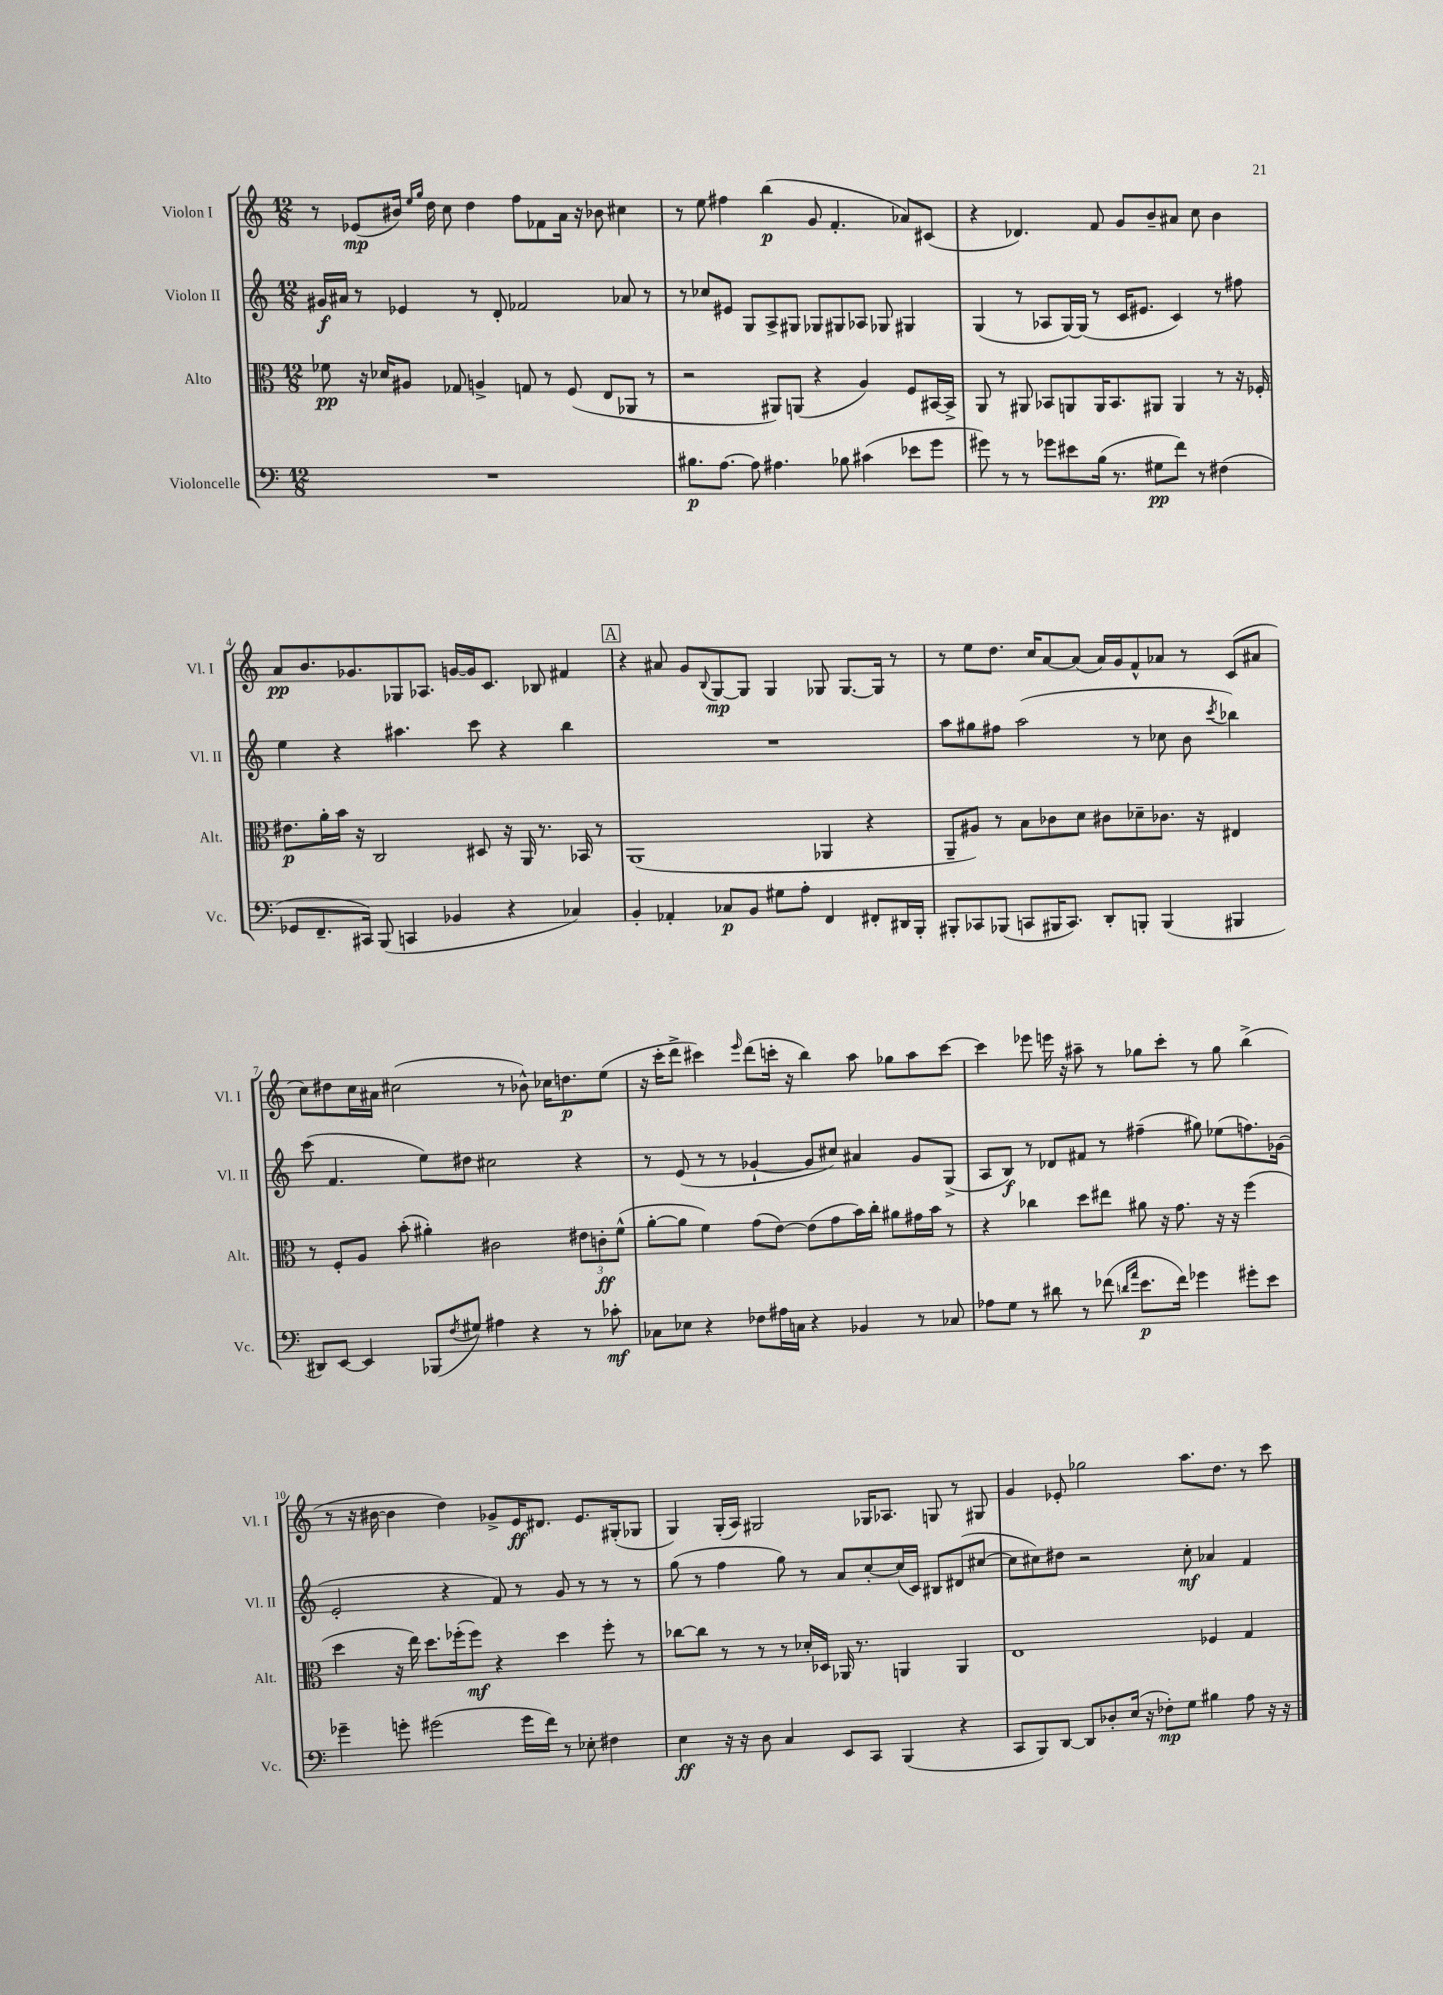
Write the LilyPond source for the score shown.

<<
\new StaffGroup <<
\new Staff = "s0" \with { instrumentName = "Violon I" shortInstrumentName = "Vl. I" } {
    \clef treble \key c \major \numericTimeSignature \time 12/8
    r8 ees'8\mp( bis'16) \grace { e''16 g''16 } d''16 c''8 d''4 f''8 fes'8 a'16 r16 bes'8 cis''4 |
    r8 e''8 fis''4 b''4\p( g'8 f'4.-. aes'8) cis'8( |
    r4 des'4.) f'8 g'8 b'8-- ais'8 c''8 b'4 |
    a'8\pp b'8. ges'8. ges8 aes8. g'16~ g'16 c'8. bes8 fis'4 |
    \mark \markup { \box "A" } r4 ais'8 g'8 \appoggiatura { b8 } g8~\mp g8 g4 ges8 ges8.~ ges16 r8 |
    r8 e''8 d''8. c''16 a'8~ a'8( a'16) g'16 f'8-^ aes'8 r8 c'8( ais'8 |
    c''8) dis''8 c''16 ais'16 cis''2( r8 bes'8-^) ces''16 d''8.\p e''8( |
    r16 c'''16-. d'''8-> cis'''4) \grace { e'''16 } d'''8( c'''16-. r16 b''4) a''8 ges''8 a''8 c'''8~ |
    c'''4 ees'''8 e'''16 r16 ais''8-- r8 ges''8 c'''8-. r8 ges''8 b''4->( |
    r8 r16 bis'16~ bis'4 d''4) ges'8-> e'16\ff dis'8. e'8. gis16-.( ges8 |
    g4) g16-.( a16) gis2 ges16 aes8. g8 r8 gis8 |
    g'4 ees'8-. ges''2 a''8. d''8. r8 c'''8 \bar "|." |
}
\new Staff = "s1" \with { instrumentName = "Violon II" shortInstrumentName = "Vl. II" } {
    \clef treble \key c \major \numericTimeSignature \time 12/8
    gis'16\f ais'16 r8 ees'4 r8 d'8-. fes'2 aes'8 r8 |
    r8 ces''8 eis'8 g8 a8-> gis8 ges8 gis8 aes8 ges8 gis4 |
    g4( r8 aes8 g16~) g16( r8 c'16 eis'8. c'4) r8 fis''8 |
    e''4 r4 ais''4. c'''8 r4 b''4 |
    \mark \markup { \box "A" } R1. |
    a''8 gis''8 fis''8 a''2( r8 ces''8 b'8 \acciaccatura { c'''8 } bes''4) |
    c'''8( f'4. e''8) dis''8 cis''2 r4 |
    r8 e'8( r8 r8 ges'4~-! ges'8 cis''8) ais'4 ges'8 g8->( |
    a8 b8\f) r8 des'8 fis'8 r8 fis''4--( gis''8) ees''8( f''8.) ges'16( |
    e'2-. r4 f'8) r8 g'8 r8 r8 r8 |
    g''8( r8 f''4 g''8) r8 a'8 c''8~-. c''16( c'16) bis8 dis'8( cis''8~ |
    cis''8 cis''8) dis''8 r2 cis''8-.\mf aes'4 f'4 \bar "|." |
}
\new Staff = "s2" \with { instrumentName = "Alto" shortInstrumentName = "Alt." } {
    \clef alto \key c \major \numericTimeSignature \time 12/8
    fes'8\pp r16 des'16 ais8 ges8 a4-> g8 r8 f8( e8 aes,8 r8 |
    r2 ais,8) a,8( r4 a4) f8 bis,16~ bis,16-> |
    a,8 r8 ais,8 bes,8 a,8 a,16 bes,8. ais,8 ais,4 r8 r16 fes16-. |
    eis'8.\p a'16-. b'16 r16 c2 dis8 r16 a,16 r8. bes,16 r8 |
    \mark \markup { \box "A" } a,1( aes,4 r4 |
    a,8-- ais8) r8 b8 ces'8 d'8 cis'8 des'8-- ces'8. r16 eis4 |
    r8 f8-. a8 b'8-.( ais'4-.) cis'2 \tuplet 3/2 { eis'8 c'8-.\ff f'8-^( } |
    a'8~-. a'8 f'4) g'8( e'8~) e'8( g'8 b'16) c''16-. ais'8 gis'16 b'16 r8 |
    r4 ces''4 d''8 eis''8 ais'8 r16 g'8. r16 r16 f''4( |
    d''4 r16 e''16) d''8. fes''16-.( fes''8\mf) r4 d''4 fes''8-. r8 |
    ces''8~ ces''8 r8 r8 r8 des'16-. des16 aes,16 r8. a,4 a,4 |
    e1 fes4 g4 \bar "|." |
}
\new Staff = "s3" \with { instrumentName = "Violoncelle" shortInstrumentName = "Vc." } {
    \clef bass \key c \major \numericTimeSignature \time 12/8
    R1. |
    bis8.\p a8.~ a8 ais4. bes8 cis'4( ees'8 g'8 |
    gis'8) r8 r8 ges'8 eis'8 b16( r8. gis8\pp f'8) r8 fis4( |
    ges,8 f,8.-- cis,16) b,,8( c,4 bes,4 r4 ces4) |
    \mark \markup { \box "A" } b,4-. aes,4-. ces8\p b,8 gis8 a8-. f,4 fis,8-. dis,16 b,,16-. |
    bis,,8-. ces,8 bes,,8( c,8 bis,,16 c,8.) d,8-. b,,8-. b,,4( bis,,4 |
    dis,8) e,8~ e,4 bes,,8( \acciaccatura { f8 } gis8) ais4 r4 r8 ces'8-.\mf |
    ces8 ees8 r4 fes8 ais16 c16 r4 bes,4 r8 ces8 |
    aes8 g8 r8 dis'8 r8 fes'8( \grace { d'16 a'16 } e'8.\p fes'16) ges'4 gis'8-. e'8 |
    ges'4-- g'8-. gis'2( gis'16 f'16) r8 ees8-. fis4 |
    e4\ff r16 r16 d8 c4 e,8 c,8 b,,4( r4 |
    c,8 b,,8) d,8~ d,8 des8-. e16( r16 fes8-.\mp) g8 bis4 a8 r16 r16 \bar "|." |
}
>>
>>
